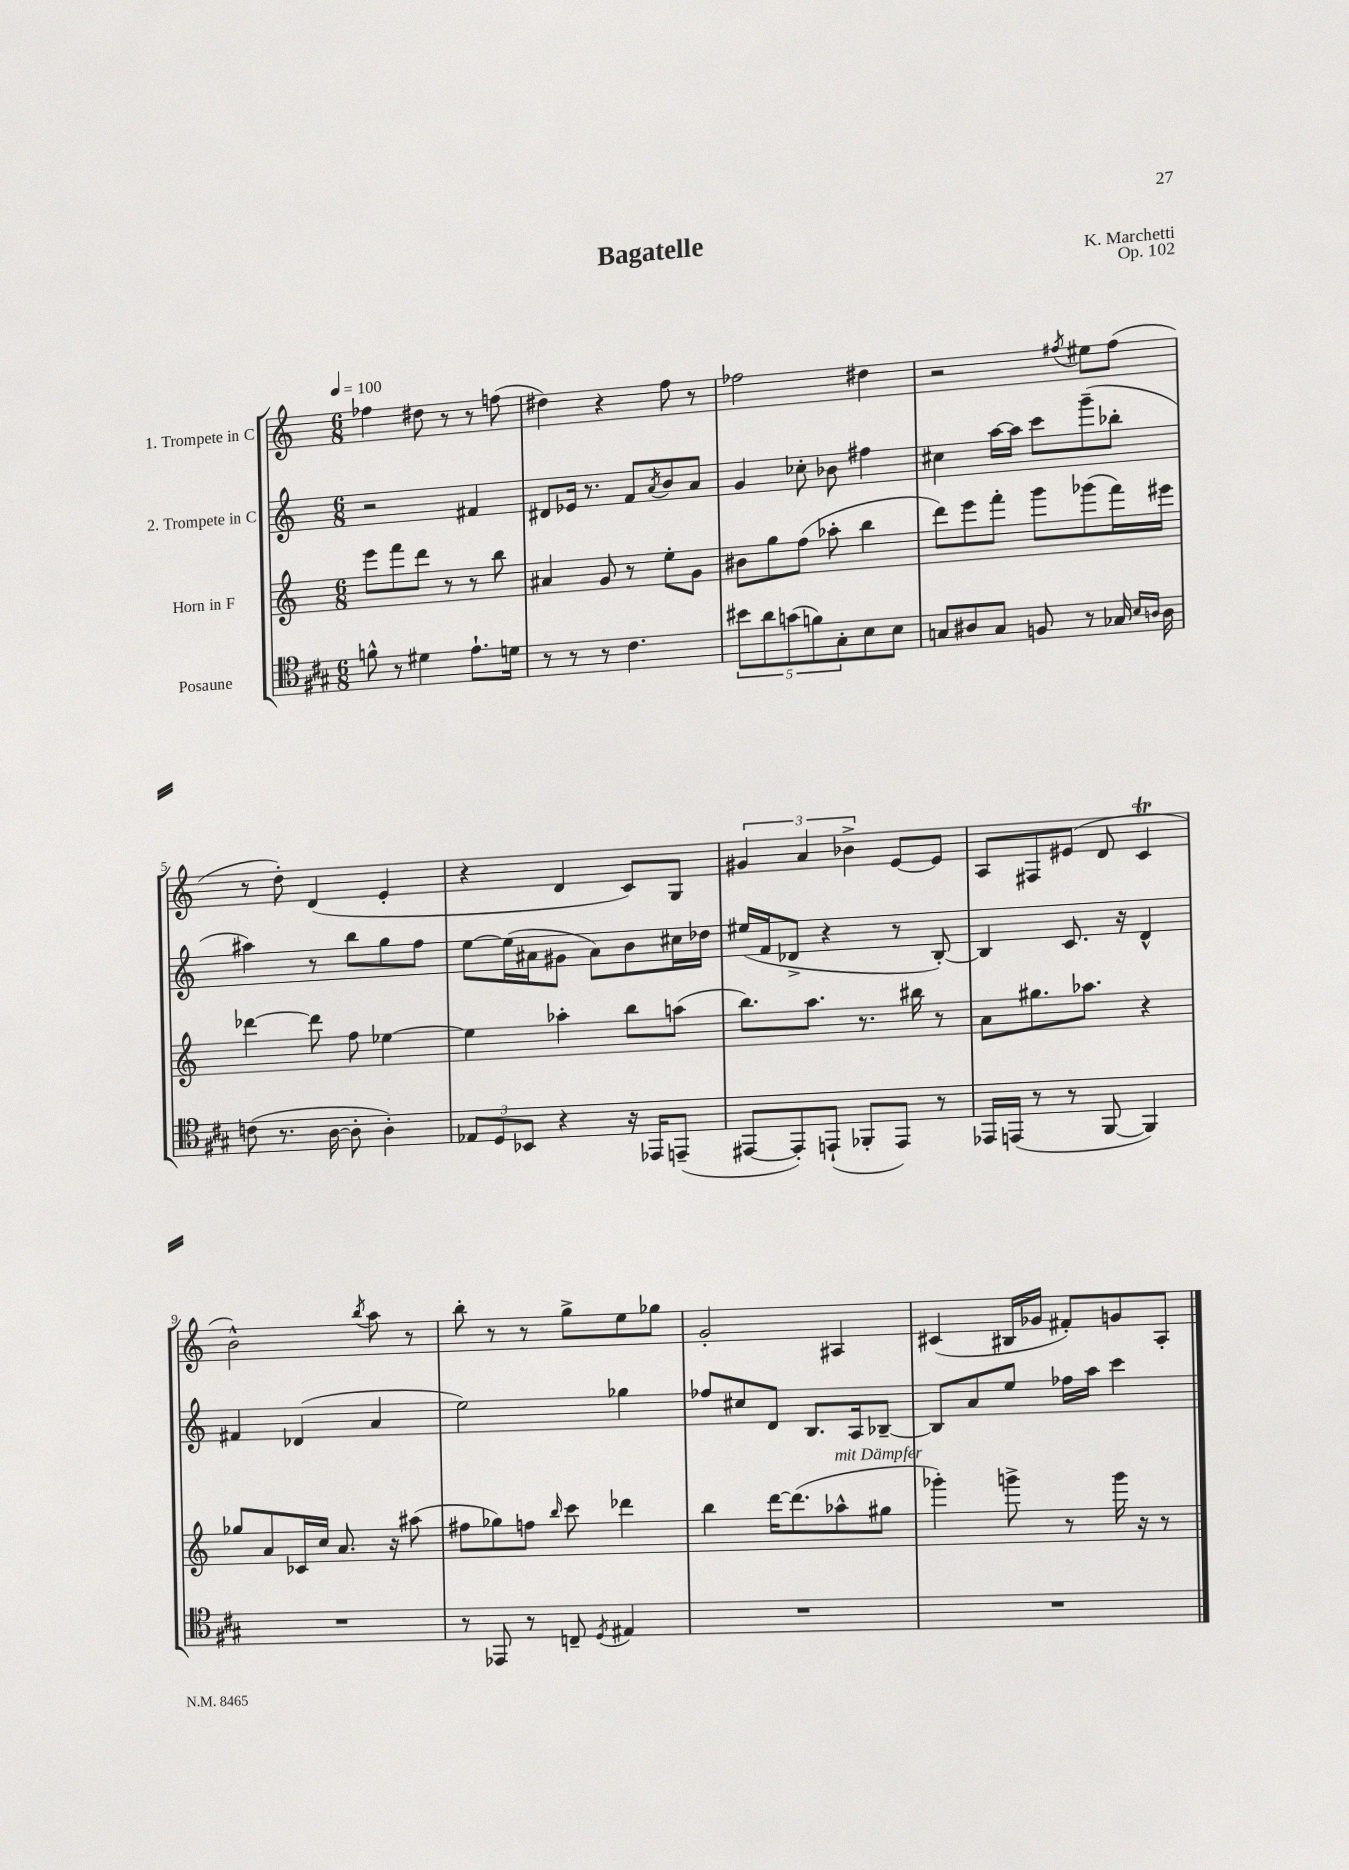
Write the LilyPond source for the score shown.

\header { title = "Bagatelle" composer = "K. Marchetti" opus = "Op. 102" }
<<
\new StaffGroup <<
\new Staff = "s0" \with { instrumentName = "1. Trompete in C" } {
    \clef treble \key c \major \numericTimeSignature \time 6/8 \tempo 4 = 100
    fes''4 dis''8 r8 r8 f''8( |
    dis''4) r4 f''8 r8 |
    fes''2 dis''4 |
    r2 \acciaccatura { fis''8 } eis''8 fis''8( |
    r8 d''8-.) d'4( e'4-. |
    r4 d'4 c'8) g8 |
    \tuplet 3/2 { gis'4 a'4 bes'4-> } e'8~ e'8 |
    a8 fis8 eis'8( d'8 c'4\trill |
    b'2-^) \acciaccatura { b''8 } a''8 r8 |
    b''8-. r8 r8 g''8-> e''8 ges''8 |
    g'2-. ais4 |
    cis'4( bis16 ges'16 fis'8-.) g'8 a8-. \bar "|." |
}
\new Staff = "s1" \with { instrumentName = "2. Trompete in C" } {
    \clef treble \key c \major \numericTimeSignature \time 6/8
    r2 fis'4 |
    dis'8 ees'16 r8. f'8 \acciaccatura { a'8 } b'8 a'8 |
    g'4 ces''8-. bes'8 fis''4 |
    cis''4 a''16~ a''16 c'''8 g'''8--( bes''8-. |
    ais''4) r8 b''8 g''8 f''8 |
    e''8~ e''16( ais'16 gis'8 ais'8) b'8 cis''16 des''16 |
    eis''16( f'16 des'8-> r4 r8 b8~-.) |
    b4 c'8. r16 d'4-^ |
    fis'4 des'4( a'4 |
    e''2) ges''4 |
    fes''8 cis''8 d'8 b8. a16 bes8~-- |
    bes8 a'8 e''8 fes''16 a''16 c'''4 \bar "|." |
}
\new Staff = "s2" \with { instrumentName = "Horn in F" } {
    \clef treble \key c \major \numericTimeSignature \time 6/8
    e'''8 f'''8 d'''8 r8 r8 b''8 |
    ais'4 g'8 r8 e''8-. g'8 |
    bis'8 g''8 f''8( aes''8-. b''4 |
    d'''8) e'''8 f'''8-. g'''8 ges'''8( f'''16) eis'''16 |
    des'''4~ des'''8 f''8 ees''4~ |
    ees''4 aes''4-. b''8 a''8( |
    b''8.) a''8. r8. bis''16 r8 |
    a'8 gis''8. aes''8. r4 |
    ges''8 a'8 ces'16 c''16 a'8. r16 ais''8( |
    fis''8 ges''8) f''8 \grace { b''16 } c'''8 des'''4 |
    b''4 d'''16~ d'''8.( aes''8-^^\markup { \italic "mit Dämpfer" } gis''8 |
    ges'''4-.) g'''8-> r8 g'''16 r16 r8 \bar "|." |
}
\new Staff = "s3" \with { instrumentName = "Posaune" } {
    \clef tenor \key a \major \numericTimeSignature \time 6/8
    f'8-^ r8 dis'4 e'8.-! d'16 |
    r8 r8 r8 cis'4. |
    \tuplet 5/4 { bis'8 a'8 g'8( f'8) gis8-. } b8 b8 |
    g8 ais8 g8 f8 r8 ges16 \grace { b16 a16 } a16 |
    c'8( r8. a16~ a8-. a4-.) |
    \tuplet 3/2 { ees8 d8 bes,8 } r4 r16 ees,16 e,8--( |
    eis,8~ eis,8-.) e,8-!( fes,8-. e,8) r8 |
    ees,16 e,16( r8 r8 fis,8~ fis,4) |
    R2. |
    r8 ees,8 r8 c8-- \acciaccatura { d8 } eis4 |
    R2. |
    R2. \bar "|." |
}
>>
>>
